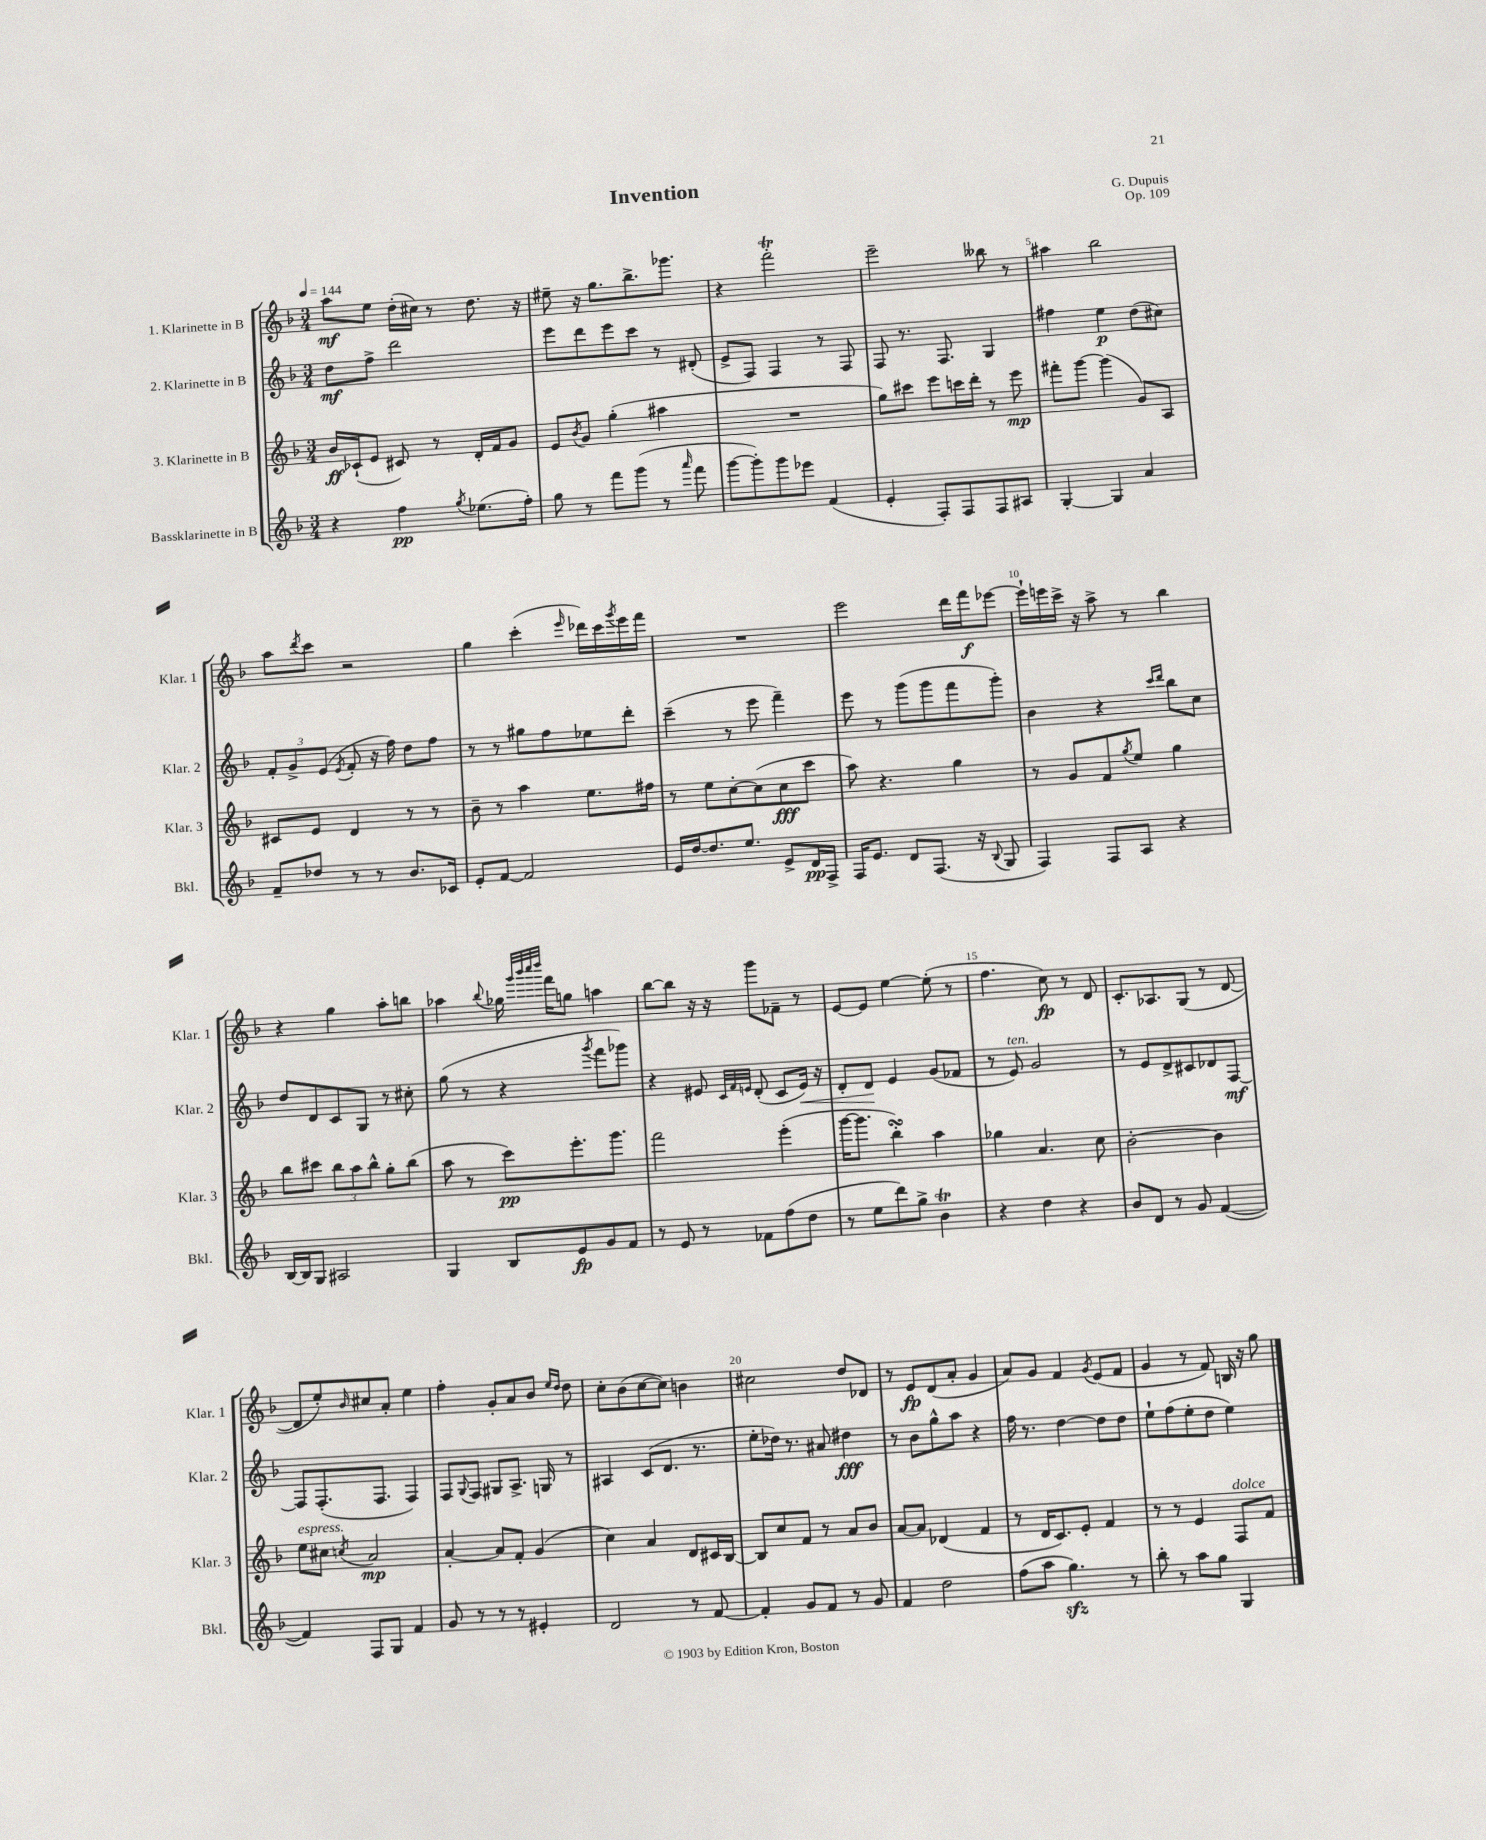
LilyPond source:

\header { title = "Invention" composer = "G. Dupuis" opus = "Op. 109" }
<<
\new StaffGroup <<
\new Staff = "s0" \with { instrumentName = "1. Klarinette in B" shortInstrumentName = "Klar. 1" } {
    \clef treble \key f \major \numericTimeSignature \time 3/4 \tempo 4 = 144
    a''8\mf e''8 d''16-.( cis''16) r8 d''8. r16 |
    eis''8-- r16 g''8. bes''8.-> ges'''8. |
    r4 f'''2-.\trill |
    e'''2-- beses''8 r8 |
    ais''4 bes''2 |
    a''8 \acciaccatura { d'''8 } c'''8 r2 |
    g''4 c'''4-.( \grace { e'''16 } des'''16) c'''16 \acciaccatura { g'''8 } e'''16 f'''16 |
    R2. |
    e'''2 d'''16 f'''16\f ees'''8~ |
    ees'''16-! e'''16 c'''16-> r16 a''8-> r8 bes''4 |
    r4 g''4 a''8-. b''8 |
    aes''4 \appoggiatura { bes''8 } ges''16 \grace { g'''32 bes'''32 c''''32 d''''32 } f'''16 g''8 a''4 |
    bes''8~ bes''8 r16 r16 g'''8 fes'8-- r8 |
    e'8~ e'8 e''4~ e''8-.( r8 |
    f''4. c''8\fp) r8 d'8 |
    c'8.-. aes8. g8( r8 d'8~ |
    d'8 e''8-.) \grace { bes'16 } cis''8 a'8-. e''4 |
    f''4-. g'8-. a'8 bes'8 \grace { e''16 d''16 } d''8 |
    c''8-. bes'8( c''8~ c''8) b'4 |
    cis''2 d''8 des'8 |
    r8 e'8\fp d'8( a'8-. g'4 |
    a'8) g'8 f'4 \acciaccatura { g'8 } e'8( f'8 |
    g'4 r8 f'8) b16 r16 g''8 \bar "|." |
}
\new Staff = "s1" \with { instrumentName = "2. Klarinette in B" shortInstrumentName = "Klar. 2" } {
    \clef treble \key f \major \numericTimeSignature \time 3/4
    d''8\mf f''8-> d'''2 |
    e'''8 d'''8 e'''8 c'''8 r8 dis'8-.( |
    e'8-> f8) f4 r8 f8 |
    f8 r8. f8. g4 |
    fis''4 e''4\p d''8( cis''8) |
    \tuplet 3/2 { f'8-. g'8-> e'8( } \acciaccatura { e'8 } f'8-. r16 f''16) d''8 f''8 |
    r8 r8 gis''8 f''8 ees''8 d'''8-. |
    c'''4--( r8 e'''8 f'''4--) |
    e'''8 r8 g'''8( g'''8 f'''8 g'''8-.) |
    bes'4 r4 \grace { c'''16 d'''16 } bes''8 c''8 |
    d''8 d'8 c'8 g8 r8 cis''8-. |
    g''8( r8 r4 \acciaccatura { g'''8 } f'''8 ges'''8) |
    r4 eis'8 \grace { c'32 f'32 e'32 } d'8-.( c'8 e'16\<) r16 |
    d'8-. d'8\! e'4 g'8( fes'8 |
    r8 e'8^\markup { \italic "ten." }) g'2 |
    r8 e'8 d'8-> cis'8 des'8 f8~\mf |
    f8 f8.-.( f8. f4) |
    f8 \appoggiatura { g8 } f8 gis8 a8.-> g16 r8 |
    ais4 c'8( d'8. r8. |
    e''8-. des''16) r8. ais'8 dis''4\fff |
    r8 bes'8 g''8-^ a''8 r4 |
    f''16 r8. d''4~ d''8 d''8 |
    e''8-! f''8( e''8-. d''8 e''4) \bar "|." |
}
\new Staff = "s2" \with { instrumentName = "3. Klarinette in B" shortInstrumentName = "Klar. 3" } {
    \clef treble \key f \major \numericTimeSignature \time 3/4
    bes'16\ff ces'16-!( e'8 cis'8) r8 d'16-. f'16 g'8 |
    e'8 \acciaccatura { bes'8 } g'8 g''4-.( ais''4 |
    R2. |
    g''8) cis'''8 e'''8 c'''16 d'''16-. r8 e'''8\mp |
    fis'''8-. g'''8~ g'''4( g'8) a8 |
    cis'8 e'8 d'4 r8 r8 |
    bes'8-- r8 a''4 e''8. fis''16 |
    r8 e''8 c''8~-. c''8( c''8\fff c'''8 |
    a''8) r4. g''4 |
    r8 g'8 f'8 \acciaccatura { g''8 } e''8 g''4 |
    bes''8 cis'''8 \tuplet 3/2 { bes''8 a''8 bes''8-^ } g''8-. bes''8( |
    a''8 r8 c'''8\pp) e'''8.-. g'''8. |
    f'''2 e'''4-.( |
    g'''16~ g'''8. bes''4-.\turn) a''4 |
    ges''4 a'4. c''8 |
    bes'2~-. bes'4 |
    e''8^\markup { \italic "espress." } cis''8 \acciaccatura { c''8 } a'2\mp |
    a'4~-. a'8 f'8-. g'4( |
    c''4) a'4 d'8 cis'16 bes16~ |
    bes8 c''8 f'8 r8 a'8 bes'8 |
    a'8~ a'8 des'4( f'4 |
    r8 d'16 c'8.) e'8-. f'4 |
    r8 r8 e'4 f8^\markup { \italic "dolce" } f'8 \bar "|." |
}
\new Staff = "s3" \with { instrumentName = "Bassklarinette in B" shortInstrumentName = "Bkl." } {
    \clef treble \key f \major \numericTimeSignature \time 3/4
    r4 f''4\pp \acciaccatura { g''8 } ees''8.( f''16-.) |
    g''8 r8 f'''8 g'''8( r8 \grace { a'''16 } f'''8 |
    g'''8~ g'''8-.) g'''8 ees'''8 f'4( |
    e'4-. f8-.) f8 f8 ais8 |
    g4~-. g4 a'4 |
    f'8-- des''8 r8 r8 bes'8. ces'16 |
    e'8-. f'8~ f'2 |
    e'16 d''16~ d''8. e''8. e'8-> d'16\pp f16-> |
    f16 e'8. d'8 f8.( r16 \appoggiatura { bes8 } g8 |
    f4) f8 a8 r4 |
    bes16~ bes16 g8 ais2 |
    g4 bes8 e'8\fp g'8 f'8 |
    r8 e'8 r8 fes'8 f''8( d''8 |
    r8 e''8 d'''8) g''8-> bes'4\trill |
    r4 d''4 r4 |
    bes'8 d'8 r8 g'8 f'4~( |
    f'4) f8 g8 f'4 |
    g'8 r8 r8 r8 eis'4-. |
    d'2 r8 f'8~ |
    f'4-. g'8 f'8 r8 g'8 |
    f'4 d''2 |
    f''8( a''8 g''4.\sfz) r8 |
    bes''8-. r8 a''8 g''8 g4 \bar "|." |
}
>>
>>
\layout { \context { \Score \override BarNumber.break-visibility = ##(#f #t #t) barNumberVisibility = #(every-nth-bar-number-visible 5) } }
